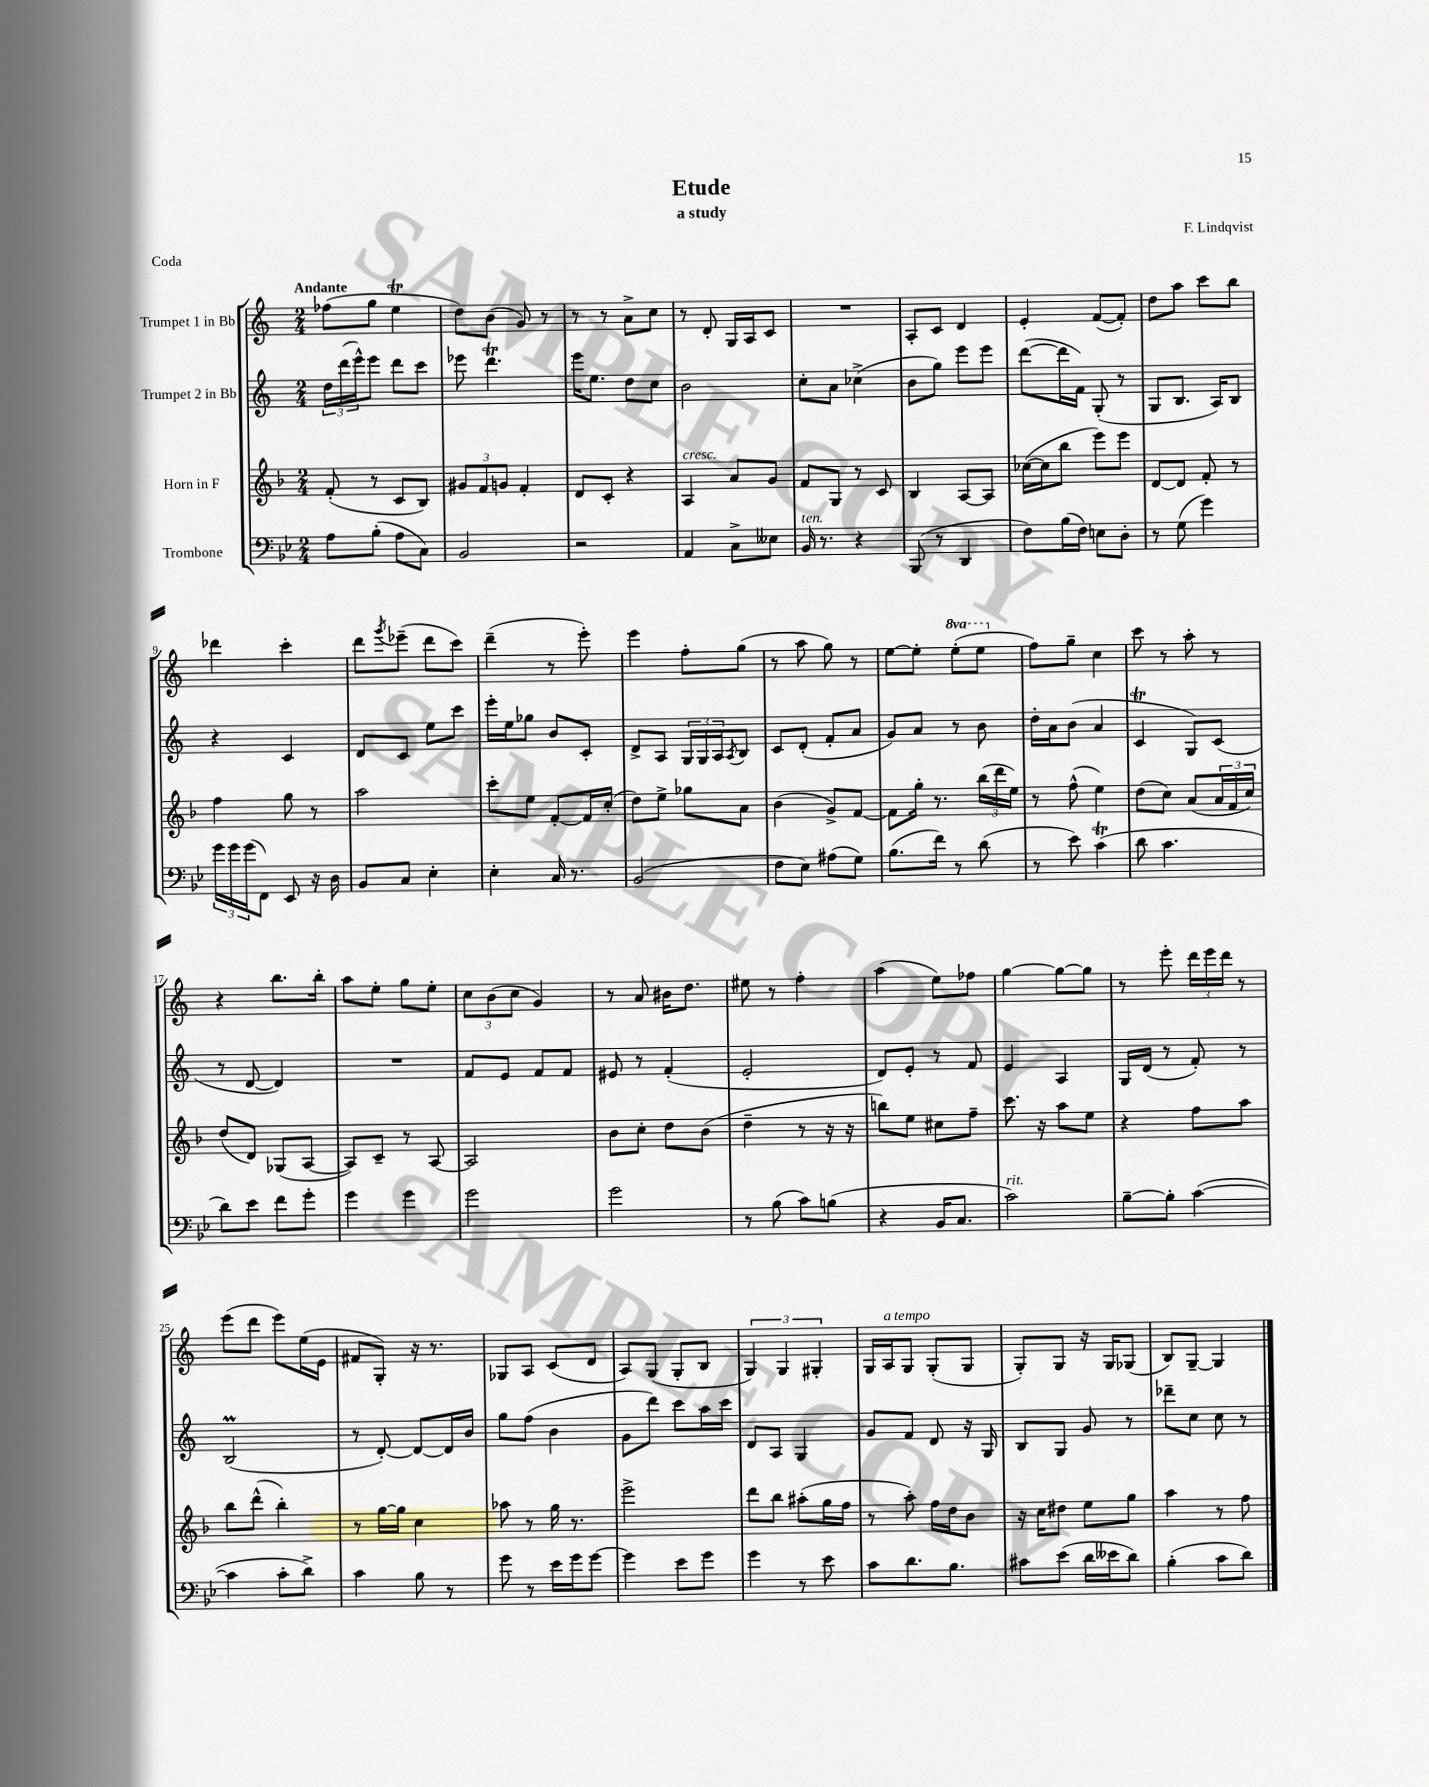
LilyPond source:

\header { title = "Etude" composer = "F. Lindqvist" subtitle = "a study" piece = "Coda" }
<<
\new StaffGroup <<
\new Staff = "s0" \with { instrumentName = "Trumpet 1 in Bb" } {
    \clef treble \key c \major \numericTimeSignature \time 2/4 \set Staff.ottavationMarkups = #ottavation-simple-ordinals \tempo "Andante"
    fes''8( g''8 e''4\trill |
    d''8) b'8( g'8) r8 |
    r8 r8 a'8-> c''8 |
    r8 d'8-. g16 a16 c'8 |
    R2 |
    a8-. c'8 d'4 |
    e'4-. f'8~( f'8-.) |
    d''8 a''8 c'''8 b''8 |
    des'''4 c'''4-. |
    d'''8 \acciaccatura { g'''8 } ees'''8--( d'''8 c'''8) |
    d'''4--( r8 e'''8-.) |
    e'''4 f''8-. g''8( |
    r8 a''8 g''8) r8 |
    e''8~ e''8-. \ottava #1 e'''8-.( e'''8 \ottava #0 |
    f''8) g''8-- c''4 |
    c'''8 r8 a''8-. r8 |
    r4 b''8. b''16-. |
    a''8 e''8-. g''8 e''8-. |
    \tuplet 3/2 { c''8 b'8( c''8 } g'4) |
    r8 a'8 bis'16 d''8. |
    eis''8 r8 f''4-. |
    a''4( e''8) fes''8 |
    g''4~ g''8~ g''8 |
    r8 e'''8-. \tuplet 3/2 { d'''16 e'''16 d'''16 } r8 |
    e'''8( d'''8 e'''8) e''16( e'16 |
    fis'8 g8-.) r16 r8. |
    ges8 a8 c'8( d'8 |
    a8) g8( g8-. b8 |
    \tuplet 3/2 { g4) g4 gis4-. } |
    g16 a16^\markup { \italic "a tempo" } g8 g8-.( g8 |
    g8-.) g8 r16 g16 ges8( |
    b8) g8~-- g4 \bar "|." |
}
\new Staff = "s1" \with { instrumentName = "Trumpet 2 in Bb" } {
    \clef treble \key c \major \numericTimeSignature \time 2/4
    \tuplet 3/2 { d''16 d'''16( e'''16-^) } e'''8 d'''8 c'''8 |
    ees'''8 d'''4.\trill |
    e'''16 e''8. d''8 c''8 |
    b'2 |
    c''8-. a'8 ces''4->( |
    b'8 g''8) e'''8 e'''8 |
    d'''8~( d'''16 f'16) g8-.( r8 |
    g8 b8. a16) b8 |
    r4 c'4 |
    d'8 c'8 e''8 c'''8 |
    e'''16-. e''16 ges''8 b'8 c'8-. |
    d'8-> a8 \tuplet 3/2 { g16 g16 a16 } \acciaccatura { a8 } b8 |
    c'8 d'8-.( f'8-. a'8 |
    g'8) a'8 r8 b'8 |
    d''16-. a'16 b'8( a'4 |
    c'4\trill g8) c'8( |
    r8 d'8~ d'4) |
    R2 |
    f'8 e'8 f'8 f'8 |
    eis'8 r8 f'4-.( |
    e'2-. |
    d'8) e'8-. r8 f'8 |
    e'4 a4 |
    g16 d'16( r8 f'8-.) r8 |
    b2\prall( |
    r8 d'8~-.) d'8~ d'16 b'16 |
    g''8 f''8( b'4 |
    g'8 d'''8) c'''8 a''16 c'''16 |
    d'8 a8 g4 |
    g'8 f'8 d'8 r16 g16 |
    b8 g8 g'8 r8 |
    des'''8-- c''8 c''8 r8 \bar "|." |
}
\new Staff = "s2" \with { instrumentName = "Horn in F" } {
    \clef treble \key f \major \numericTimeSignature \time 2/4
    f'8-.( r8 c'8 bes8) |
    \tuplet 3/2 { gis'8 f'8 g'8 } f'4-. |
    d'8 c'8-. r4 |
    a4^\markup { \italic "cresc." } a'8 g'8 |
    f'8 g8 r8 c'8 |
    bes4 a8~ a8 |
    ces''16~( ces''16 bes''8 e'''8) e'''8 |
    d'8~ d'8 f'8-. r8 |
    f''4 g''8 r8 |
    a''2 |
    c'''8-. e''8 f'8~-. f'16 c''16-.( |
    d''8) e''8-> ges''8 a'8 |
    bes'4( g'8->) f'8~ |
    f'8 g''16-. r8. \tuplet 3/2 { bes''16( d'''16 e''16) } |
    r8 f''8-^( e''4) |
    d''8( c''8) a'8( \tuplet 3/2 { a'16 f'16 c''16) } |
    d''8( d'8) ges8( a8~ |
    a8) c'8-- r8 a8~ |
    a2 |
    bes'8 c''8-. d''8 bes'8( |
    d''4-- r8 r16 r16 |
    b''8) e''8 cis''8 f''8-- |
    c'''8. r16 a''8 e''8 |
    r4 f''8 a''8 |
    bes''8 d'''8-^( bes''4-.) |
    r8 g''16~ g''16 c''4 |
    aes''8 r8 g''16 r8. |
    e'''2-> |
    d'''8 bes''8 ais''8-.( g''16 f''16 |
    r8 a''8-.) f''16 d''16 bes'8 |
    r16 c''16 dis''8 e''8 g''8 |
    a''4 r8 f''8 \bar "|." |
}
\new Staff = "s3" \with { instrumentName = "Trombone" } {
    \clef bass \key bes \major \numericTimeSignature \time 2/4
    a8 bes8-.( a8 c8) |
    bes,2 |
    r2 |
    a,4 c8-> eeses8 |
    bes,16^\markup { \italic "ten." } r8. r4 |
    bes,,8( r8 d,4 |
    f8) bes16( f16) e8 d8-. |
    r8 g8( g'4) |
    \tuplet 3/2 { g'16 g'16 g'16( } f,8) ees,8 r16 d16 |
    bes,8 c8 ees4-. |
    ees4-. c16 r8. |
    bes,2( |
    f8 ees8) ais8( g8) |
    bes8.( f'16) r8 d'8( |
    r8 ees'8) c'4\trill( |
    d'8 c'4. |
    d'8) ees'8 f'8 g'8-. |
    g'4 g'4 |
    g'2 |
    g'2 |
    r8 bes8( c'8) b8( |
    r4 bes,16 c8. |
    c'2^\markup { \italic "rit." }) |
    bes8~-- bes8-. c'4~( |
    c'4 c'8-. d'8->) |
    c'4 bes8 r8 |
    g'8 r8 ees'16 g'16 g'8~ |
    g'4 ees'8 g'8 |
    g'4 r8 ees'8 |
    c'8 d'8. bes8. |
    cis'8 ees'8( d'16 eeses'16 d'8) |
    bes4-.( c'8 d'8) \bar "|." |
}
>>
>>
